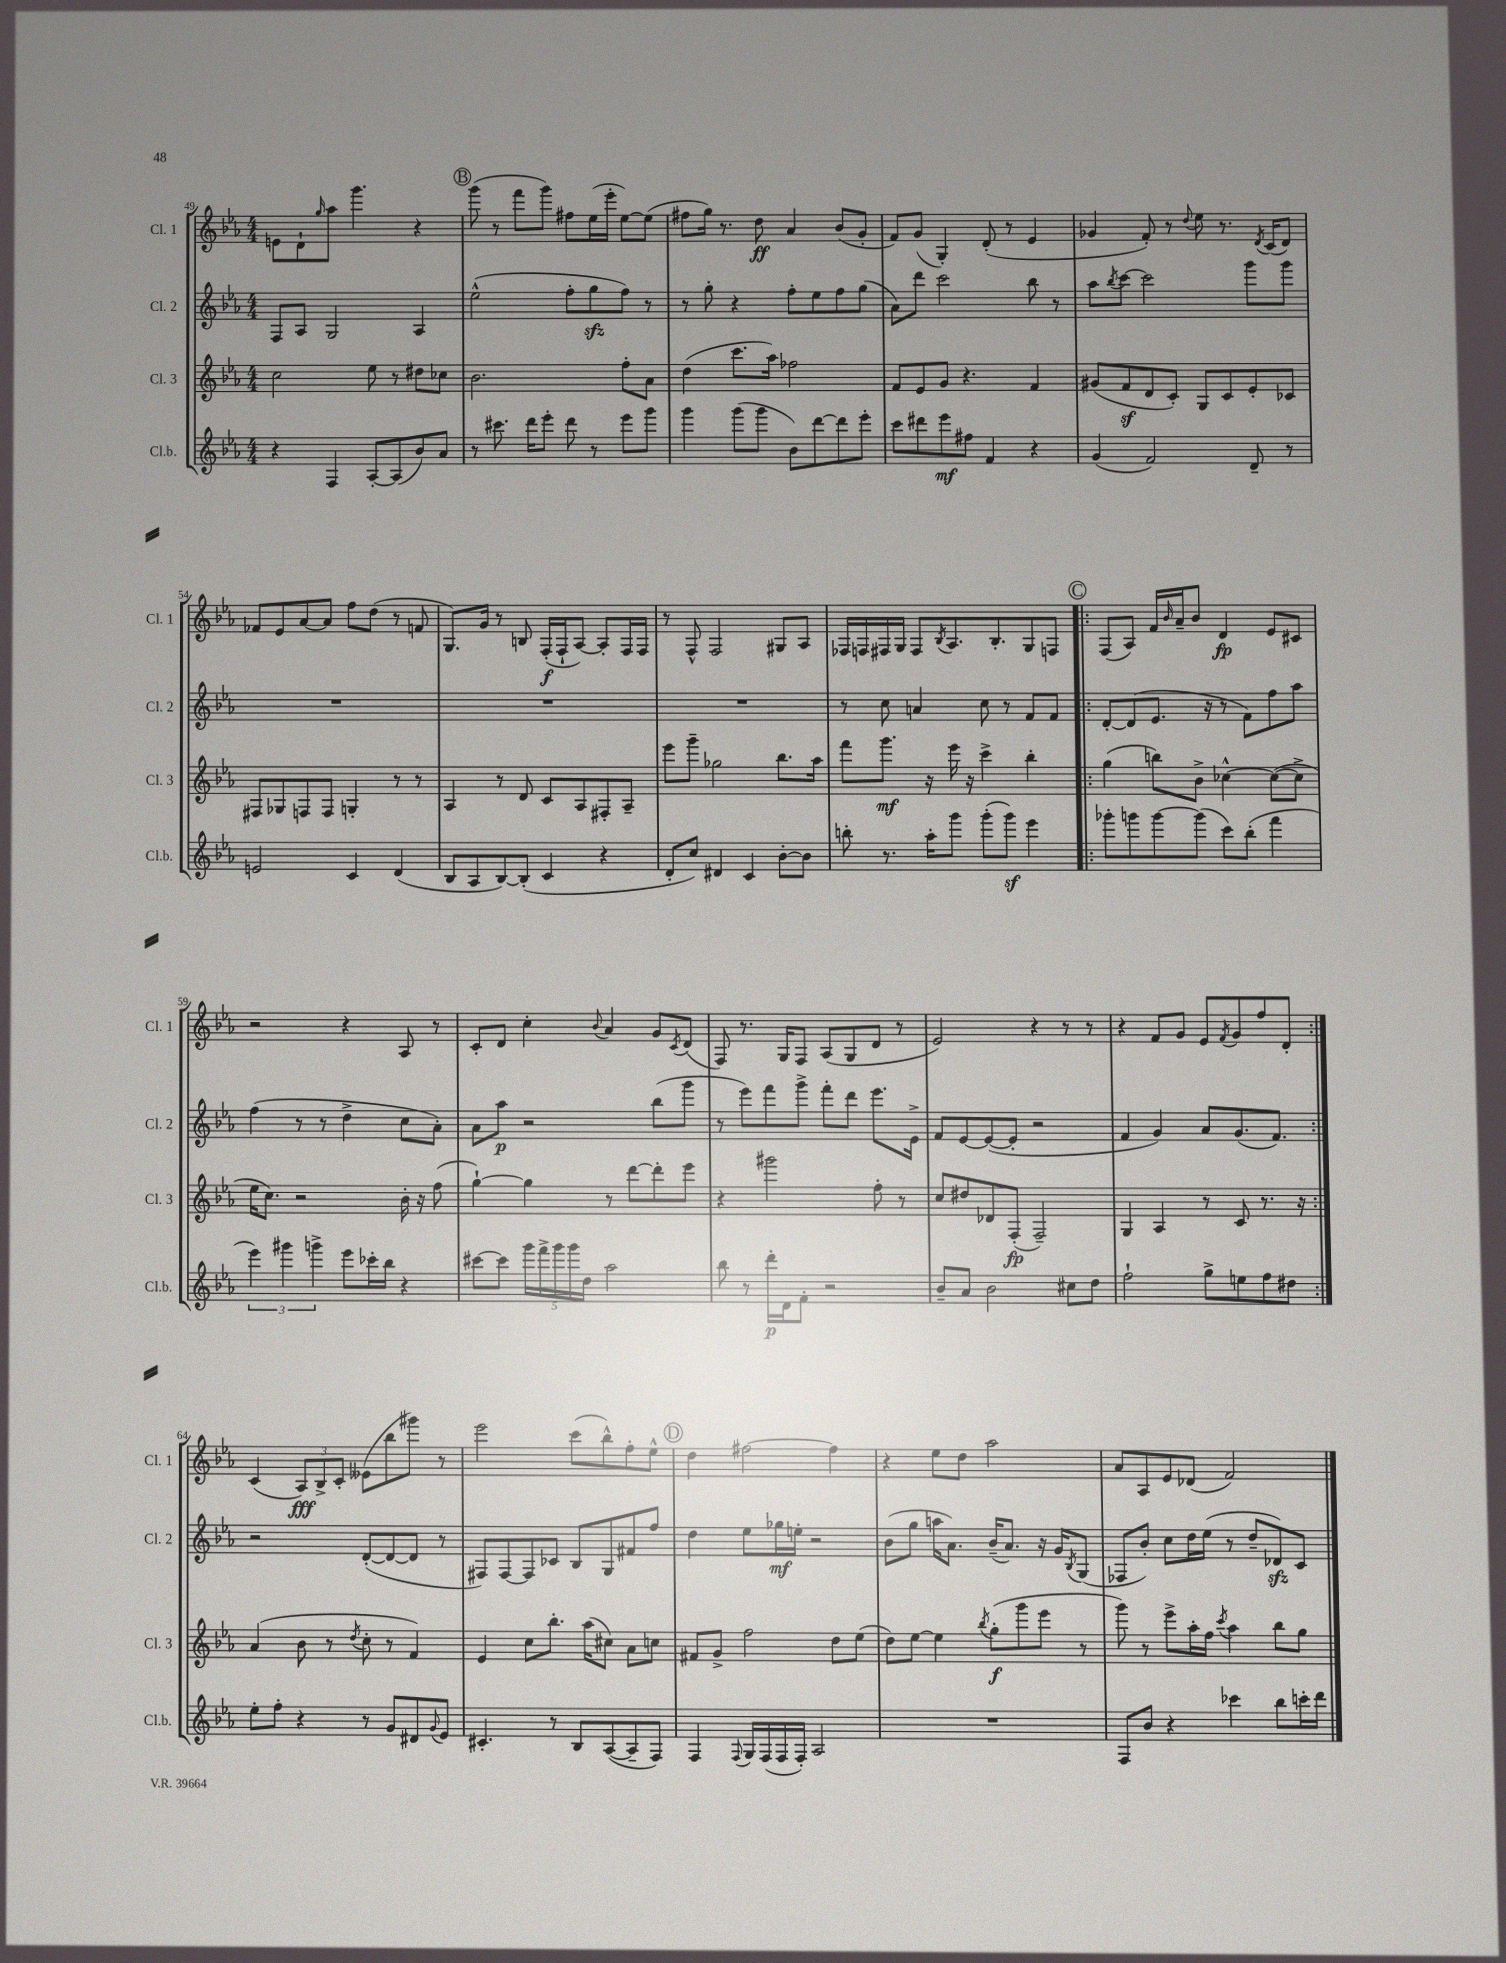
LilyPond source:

<<
\new StaffGroup <<
\new Staff = "s0" \with { instrumentName = "Cl. 1" shortInstrumentName = "Cl. 1" } {
    \clef treble \key ees \major \numericTimeSignature \time 4/4
    e'8 d'8-! \grace { g''16 } aes''8 g'''4. r4 |
    \mark \markup { \circle "B" } g'''8( r8 f'''8 g'''8) fis''8 ees''16( ees'''16-. ees''8~) ees''8( |
    fis''8 g''16) r8. d''8\ff aes'4 bes'8( g'8-. |
    f'8) g'8( g4-.) d'8-.( r8 ees'4 |
    ges'4 f'8-.) r8 \appoggiatura { d''8 } ees''8 r8. \acciaccatura { d'8 } c'16( d'8) |
    fes'8 ees'8 aes'8~ aes'8 f''8 d''8( r8 f'8 |
    g8.) g'16 r8 b8 f16-.\f( f16-! aes8~) aes8-. f16 f16 |
    r8 f8-^ f2 gis8 aes8 |
    fes16 f16 fis16 g16 fis8 \acciaccatura { bes8 } aes8. bes8.-. g8 f8 |
    \repeat volta 2 { \mark \markup { \circle "C" } f8( aes8) f'16 \grace { bes'16 } aes'16-- bes'8 d'4\fp ees'8 cis'8 |
    r2 r4 aes8 r8 |
    c'8-. d'8 c''4-. \appoggiatura { bes'8 } aes'4 g'8 \acciaccatura { c'8 } d'8( |
    f8) r8. g16 f8 aes8( g8 d'8 r8 |
    ees'2) r4 r8 r8 |
    r4 f'8 g'8 ees'8 \acciaccatura { f'8 } g'8 f''8 d'8-. | }
    c'4( \tuplet 3/2 { aes8\fff) bes8-> c'8-. } eeses'8( bes''8 gis'''8) r8 |
    ees'''2 c'''8( bes''8-^) f''8-. ees''8-^ |
    \mark \markup { \circle "D" } d''4 fis''2~ fis''4 |
    r4 ees''8 d''8 aes''2 |
    aes'8 aes8 ees'8 des'8( f'2) \bar "|." |
}
\new Staff = "s1" \with { instrumentName = "Cl. 2" shortInstrumentName = "Cl. 2" } {
    \clef treble \key ees \major \numericTimeSignature \time 4/4
    f8 aes8 g2 aes4 |
    \mark \markup { \circle "B" } ees''2-^( f''8-. g''8\sfz f''8) r8 |
    r8 g''8-. r4 f''8-. ees''8 f''8 g''8( |
    aes'8) d'''8 c'''2 bes''8 r8 |
    aes''8 \acciaccatura { bes''8 } c'''8~ c'''2 g'''8 g'''8 |
    R1 |
    R1 |
    R1 |
    r8 c''8 a'4 c''8 r8 f'8 f'8 |
    \repeat volta 2 { \mark \markup { \circle "C" } d'8~-. d'8( ees'8. r16 r8 f'8) f''8 aes''8 |
    f''4( r8 r8 d''4-> c''8 aes'8-.) |
    aes'8 aes''8\p r2 bes''8( g'''8 |
    r8 ees'''8) f'''8 g'''8-> f'''8-. d'''8 ees'''8. ees'16-> |
    f'8 ees'8~ ees'8~( ees'8-. r2 |
    f'4 g'4) aes'8 g'8.( f'8.) | }
    r2 d'8~-.( d'8~ d'8 r8 |
    fis8) fis8~ fis8 ces'8 bes8 g8 fis'8 f''8 |
    \mark \markup { \circle "D" } d''4 ees''8 ges''16\mf e''16-. r2 |
    bes'8( g''8 a''16 aes'8.) bes'16--( aes'8.) r16 g'16 \acciaccatura { bes8 } g8( |
    fes8 bes'8-.) c''8 d''16 ees''16( r8 d''8-- des'8\sfz) c'8 \bar "|." |
}
\new Staff = "s2" \with { instrumentName = "Cl. 3" shortInstrumentName = "Cl. 3" } {
    \clef treble \key ees \major \numericTimeSignature \time 4/4
    c''2 ees''8 r8 dis''8 ces''8 |
    \mark \markup { \circle "B" } bes'2. f''8-. aes'8 |
    d''4( c'''8. aes''16) fes''2 |
    f'8 ees'8 g'8 r4. f'4 |
    gis'8( f'8\sf d'8 c'8-.) g8 c'8 ees'8-. ces'8 |
    fis8 ges8 f8 f8 g4-. r8 r8 |
    aes4 r8 d'8 c'8 aes8 fis8-. aes8-- |
    ees'''8 g'''8-- ges''2 bes''8. aes''16 |
    f'''8 g'''8.\mf r16 ees'''16 r16 c'''4-> bes''4-. |
    \repeat volta 2 { \mark \markup { \circle "C" } g''4( b''8) bes'8-> ces''4~-^ ces''8~( ces''8-> |
    ees''16 c''8.) r2 bes'16-. r16 f''8( |
    g''4~-!) g''4 r8 d'''8~ d'''8-. ees'''8 |
    r4 gis'''2 f''8-. r8 |
    c''8 dis''8 des'8 f8-.\fp( f2--) |
    g4 aes4 r8 c'8 r8. r16 | }
    aes'4( bes'8 r8 \acciaccatura { d''8 } c''8-. r8 f'4) |
    ees'4 c''8 bes''8.-. aes''16( cis''8) aes'8 c''8 |
    \mark \markup { \circle "D" } fis'8 g'8-> f''2 d''8 ees''8( |
    d''8) ees''8~ ees''4 \acciaccatura { bes''8 } g''8-.\f( g'''8 ees'''8 r8 |
    g'''8) r8 ees'''8-> aes''16-. f''16 \acciaccatura { c'''8 } aes''4 bes''8 g''8 \bar "|." |
}
\new Staff = "s3" \with { instrumentName = "Cl.b." shortInstrumentName = "Cl.b." } {
    \clef treble \key ees \major \numericTimeSignature \time 4/4
    r4 f4 aes8~-. aes8( bes'8) aes'8 |
    \mark \markup { \circle "B" } r8 cis'''8. d'''16 ees'''8-. d'''8 r8 ees'''8 g'''8 |
    g'''4 g'''8( g'''8 bes'8) d'''8~ d'''8 ees'''8-. |
    c'''8 dis'''8 ees'''8\mf fis''8 f'4 r4 |
    g'4( f'2) d'8-- r8 |
    e'2 c'4 d'4( |
    bes8 aes8 bes8~) bes8-.( c'4 r4 |
    d'8-. c''8) dis'4 c'4 bes'8~-. bes'8 |
    b''8-. r8. aes''16-. g'''8 g'''8-.( g'''8\sf) ees'''4 |
    \repeat volta 2 { \mark \markup { \circle "C" } ges'''8-. g'''8 g'''8~ g'''8( c'''8) bes''8-.( f'''4 |
    \tuplet 3/2 { ees'''4) gis'''4 g'''4-> } ees'''8 ces'''16-. bes''16 r4 |
    cis'''8~ cis'''8 \tuplet 5/4 { g'''16 f'''16-> g'''16 g'''16 d''16 } aes''2 |
    bes''8 r8 d'''16-.\p d'16 f'8-. r2 |
    bes'8-- aes'8 bes'2 cis''8 d''8 |
    f''2-! g''8-> e''8 f''8 dis''8 | }
    ees''8-. f''8-. r4 r8 g'8 dis'8 \appoggiatura { g'8 } ees'8 |
    cis'4.-. r8 bes8 aes8~( aes8-- f8) |
    \mark \markup { \circle "D" } f4 \appoggiatura { f8 } g16 f16( f16 f16-.) aes2 |
    R1 |
    f8 bes'8 r4 ces'''4 bes''8 c'''16-. d'''16 \bar "|." |
}
>>
>>
\layout { \context { \Score currentBarNumber = #49 } }
